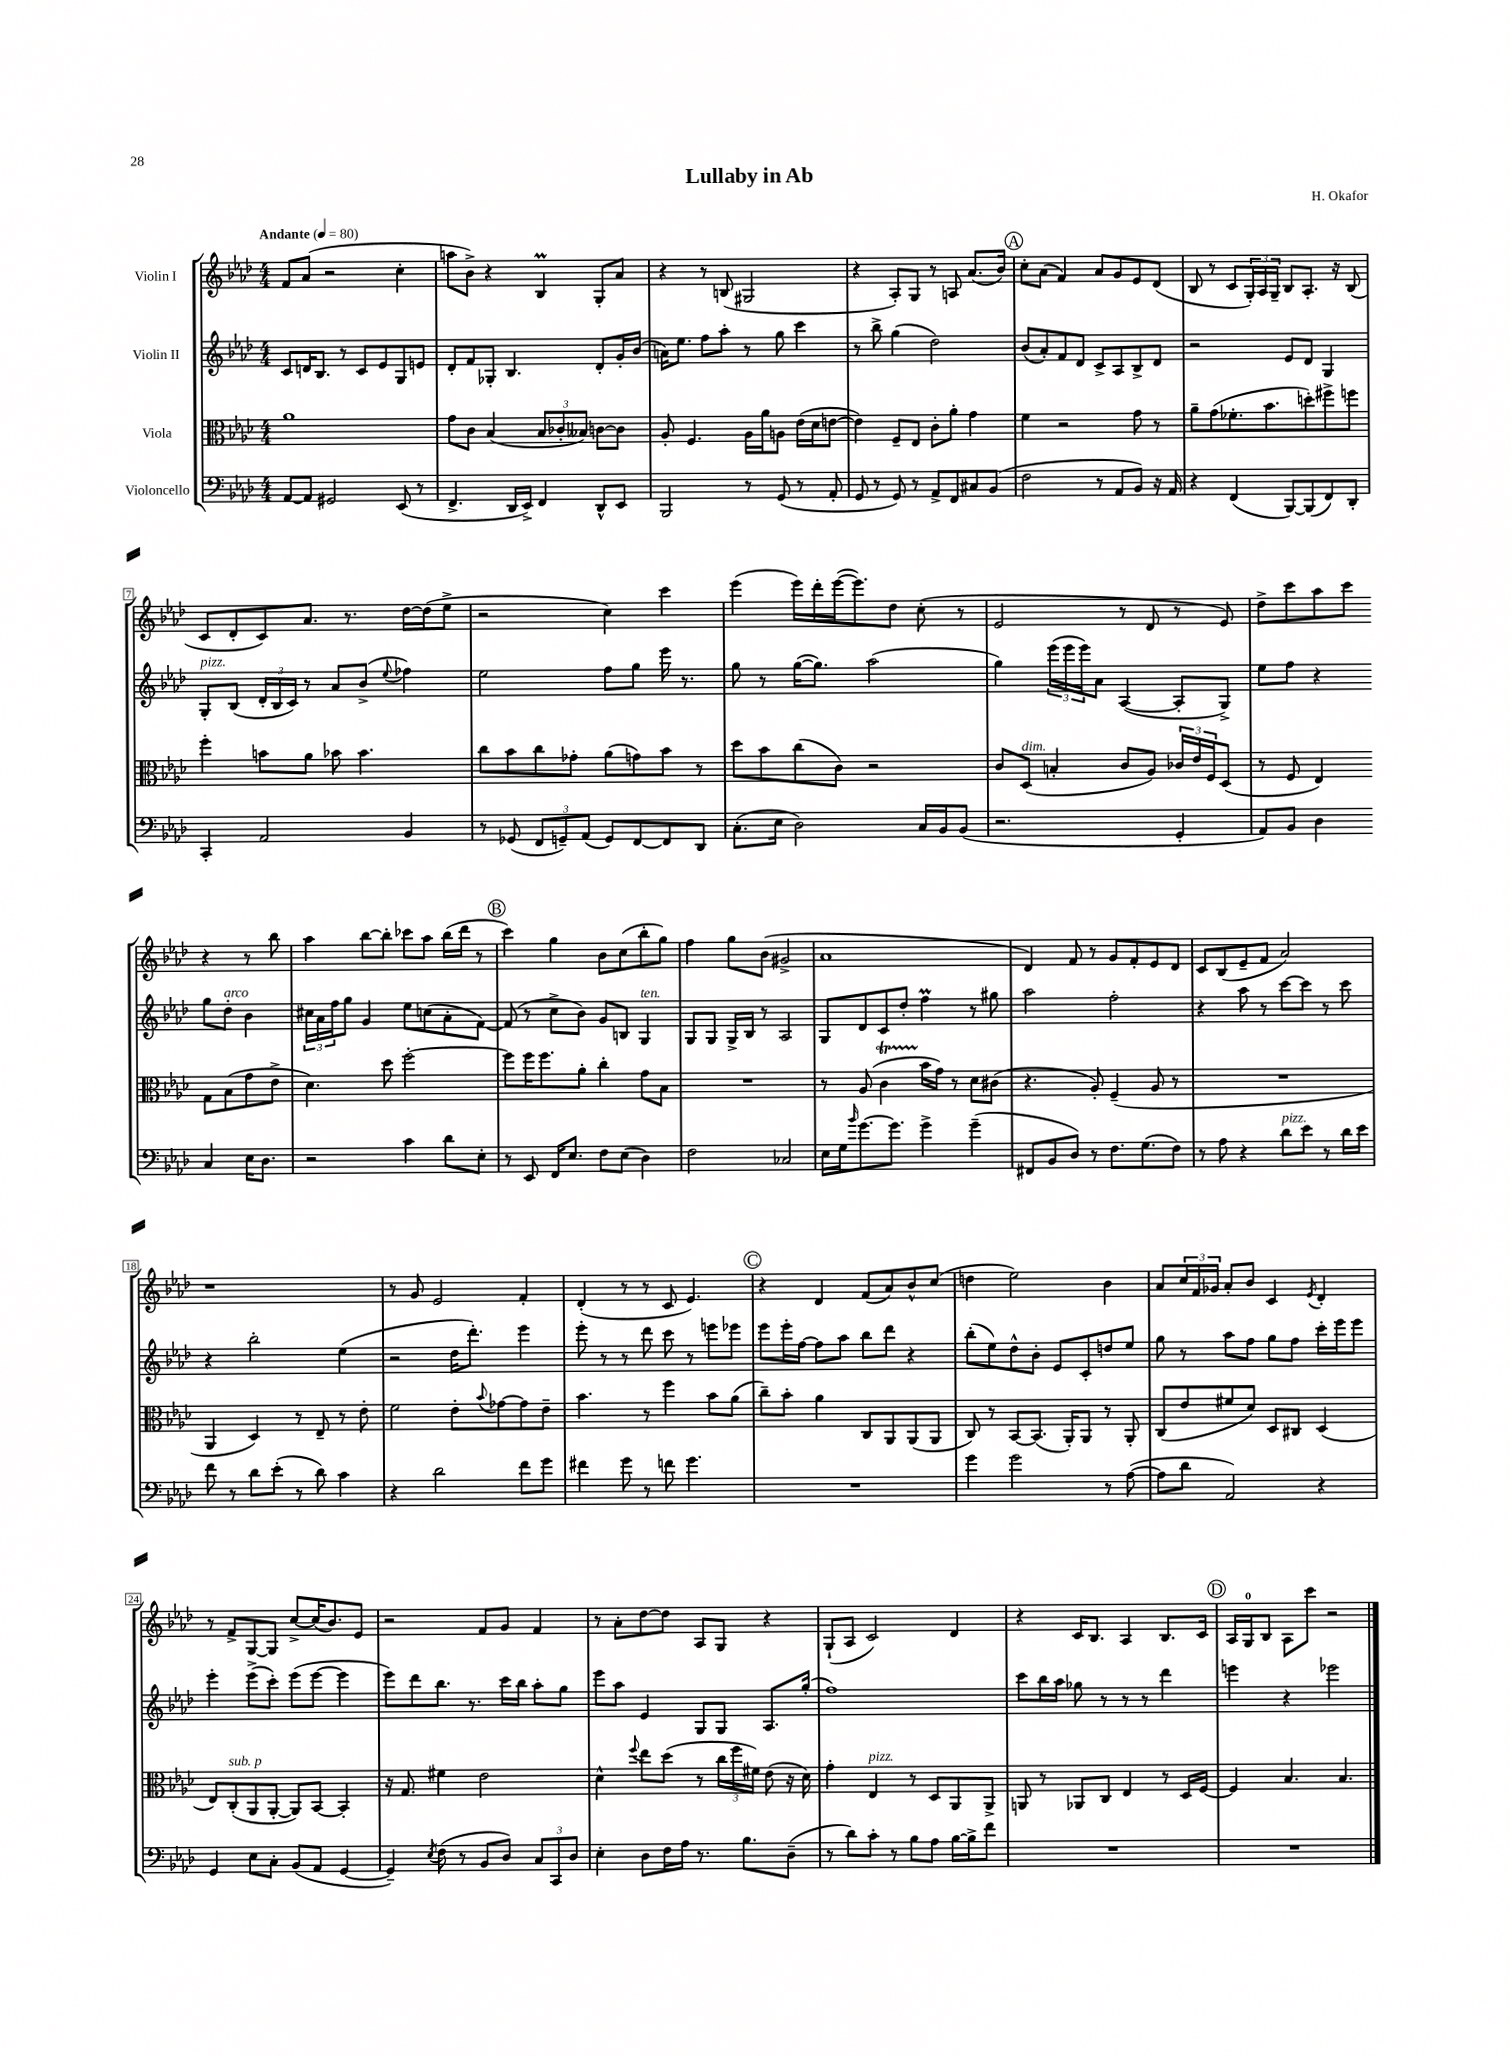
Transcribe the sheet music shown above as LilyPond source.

\header { title = "Lullaby in Ab" composer = "H. Okafor" }
<<
\new StaffGroup <<
\new Staff = "s0" \with { instrumentName = "Violin I" } {
    \clef treble \key aes \major \numericTimeSignature \time 4/4 \tempo "Andante" 4 = 80
    f'8 aes'8( r2 c''4-. |
    a''8 bes'8->) r4 bes4\prall g8-. aes'8 |
    r4 r8 b8( gis2 |
    r4 aes8-.) g8 r8 a8 aes'8.( bes'16) |
    \mark \markup { \circle "A" } c''8-. aes'8( f'4) aes'8 g'8 ees'8 des'8( |
    bes8 r8 c'8 \tuplet 3/2 { g16-.) aes16 g16-- } bes8 aes8.-. r16 bes8( |
    c'8 des'8-. c'8) aes'8. r8. des''16~ des''16( ees''8-> |
    r2 c''4) c'''4 |
    ees'''4( ees'''16) des'''16-. ees'''16~( ees'''8.) des''8 c''8-.( r8 |
    ees'2 r8 des'8 r8 ees'8) |
    des''8-> c'''8 aes''8 c'''8 r4 r8 bes''8 |
    aes''4 bes''8~ bes''8-. ces'''8 aes''8 bes''16( des'''16 r8 |
    \mark \markup { \circle "B" } c'''4) g''4 bes'8 c''8( bes''8-. g''8) |
    f''4 g''8 bes'8( gis'2-> |
    aes'1 |
    des'4) f'8 r8 g'8 f'8-. ees'8 des'8 |
    c'8 bes8( ees'8-- f'8 aes'2) |
    r1 |
    r8 g'8 ees'2 f'4-. |
    des'4-.( r8 r8 c'8 ees'4.) |
    \mark \markup { \circle "C" } r4 des'4 f'8( aes'8) bes'8-^ c''8( |
    d''4 ees''2) bes'4 |
    aes'8 \tuplet 3/2 { c''16 f'16 ges'16 } aes'8-. bes'8 c'4 \acciaccatura { ees'8 } des'4-. |
    r8 f'8-> g8~ g8 c''8~-> c''16( bes'8.) ees'8 |
    r2 f'8 g'8 f'4 |
    r8 aes'8-. des''8~ des''8 aes8 g8 r4 |
    g8-!( aes8 c'2) des'4 |
    r4 c'16 bes8. aes4 bes8. c'16 |
    \mark \markup { \circle "D" } aes16 g16-0 bes8 aes8 c'''8 r2 \bar "|." |
}
\new Staff = "s1" \with { instrumentName = "Violin II" } {
    \clef treble \key aes \major \numericTimeSignature \time 4/4
    c'8 d'16 bes8. r8 c'8 ees'8 g8 e'8 |
    des'8-. f'8 ges8-. bes4. des'8-. g'16-. bes'16( |
    a'16) ees''8. f''8 aes''8-. r8 g''8 c'''4 |
    r8 bes''8-> g''4( des''2) |
    \mark \markup { \circle "A" } bes'8( aes'8-.) f'8 des'8 c'8-> aes8 bes8-> des'8 |
    r2 ees'8 des'8 g4 |
    g8-.^\markup { \italic "pizz." } bes8( \tuplet 3/2 { des'16-. bes16 c'16) } r8 aes'8 bes'8->( \appoggiatura { ees''8 } fes''4) |
    ees''2 f''8 g''8 ees'''16 r8. |
    g''8 r8 g''16~( g''8.) aes''2( |
    g''4) \tuplet 3/2 { ees'''16( ees'''16 ees'''16) } aes'8 aes4~( aes8-. g8->) |
    ees''8 f''8 r4 g''8 des''8-.^\markup { \italic "arco" } bes'4 |
    \tuplet 3/2 { cis''16 aes'16 f''16 } g''8 g'4 ees''8 c''8( aes'8-. f'8~) |
    \mark \markup { \circle "B" } f'8( r8 c''8-> bes'8) g'8 b8 g4^\markup { \italic "ten." } |
    g8 g8 g16-> bes16 r8 aes2 |
    g8 des'8 c'8 des''8-. f''4\prall r8 gis''8 |
    aes''2 f''2-. |
    r4 aes''8 r8 c'''8~ c'''8 r8 c'''8 |
    r4 bes''2-. ees''4( |
    r2 des''16 des'''8.-.) ees'''4 |
    ees'''8-. r8 r8 des'''8 c'''8 r8 e'''8 ees'''8 |
    \mark \markup { \circle "C" } ees'''8 ees'''16-. f''16~ f''8 aes''8 bes''8 des'''8 r4 |
    bes''8-.( ees''8) des''8-^ bes'8-. ees'8 c'8-. d''8 ees''8 |
    g''8 r8 aes''8 f''8 g''8 f''8 c'''16-. ees'''16 ees'''8 |
    ees'''4-. ees'''8->( c'''8-.) ees'''8( ees'''8~ ees'''4 |
    ees'''8) des'''8 bes''8. r8. c'''16 bes''16 aes''8-. g''8 |
    ees'''8 aes''8 ees'4 g8 g8 aes8. g''16-.( |
    f''1) |
    c'''8 bes''16 aes''16 ges''8 r8 r8 r8 des'''4 |
    \mark \markup { \circle "D" } e'''4 r4 ees'''2 \bar "|." |
}
\new Staff = "s2" \with { instrumentName = "Viola" } {
    \clef alto \key aes \major \numericTimeSignature \time 4/4
    aes'1 |
    g'8 c'8 bes4( \tuplet 3/2 { bes8 ces'8-. beses8) } c'8~ c'8 |
    aes8-. f4. aes16 aes'16 a8 ees'16( des'16 e'8~ |
    e'4) f8-- ees8 c'8-. aes'8-. g'4 |
    \mark \markup { \circle "A" } f'4 r2 g'8 r8 |
    aes'8-- g'8( fes'8.-. bes'8. d''8-.) fis''8-> f''8 |
    f''4-. b'8 aes'8 bes'8 bes'4. |
    c''8 bes'8 c''8 ges'8-. aes'8( g'8) bes'8 r8 |
    des''8 bes'8 c''8( c'8) r2 |
    c'8 des8^\markup { \italic "dim." }( b4-. c'8 aes8) \tuplet 3/2 { ces'16 ees'16 f16 } des8( |
    r8 f8 ees4) g8 bes8( g'8 ees'8-> |
    des'4.) des''8 f''2~-. |
    \mark \markup { \circle "B" } f''8 f''16 f''8. aes'8-. c''4-. g'8 bes8 |
    R1 |
    r8 aes8( c'4\startTrillSpan bes'16\stopTrillSpan g'16) r8 des'8 cis'8( |
    r4. aes8-.) f4--( aes8 r8 |
    R1 |
    aes,4 des4) r8 ees8-- r8 ees'8-. |
    f'2 ees'8-. \appoggiatura { bes'8 } ges'8~ ges'8 ees'8-- |
    bes'4. r8 f''4 bes'8 aes'8( |
    \mark \markup { \circle "C" } c''8--) bes'8-. aes'4 c8 aes,8 aes,8( aes,8 |
    c8) r8 bes,8~ bes,8.( aes,16-.) aes,8 r8 aes,8-. |
    c8( ees'8 fis'8 des'8) des8 cis8 des4( |
    ees8) c8-.^\markup { \italic "sub. p" }( aes,8 aes,8~-. aes,8) bes,8~ bes,4-. |
    r16 g8. fis'4 ees'2 |
    des'4-^ \appoggiatura { f''8 } ees''8 des''8( r8 \tuplet 3/2 { c''16 f''16 fis'16) } ees'8( r16 des'16) |
    g'4-. ees4^\markup { \italic "pizz." } r8 des8 aes,8 aes,8-> |
    a,8 r8 aes,8 c8 ees4 r8 des16 f16~ |
    \mark \markup { \circle "D" } f4 bes4. bes4. \bar "|." |
}
\new Staff = "s3" \with { instrumentName = "Violoncello" } {
    \clef bass \key aes \major \numericTimeSignature \time 4/4
    aes,8~ aes,8 gis,2 ees,8( r8 |
    f,4.-> des,16 ees,16->) f,4 des,8-^ ees,8 |
    bes,,2 r8 g,8( r8 aes,8-. |
    g,8 r8 g,8) r8 aes,8-> f,8 cis8 bes,8( |
    \mark \markup { \circle "A" } f2 r8 aes,8 bes,8) r16 aes,16 |
    r4 f,4( bes,,8~) bes,,8( f,8) des,8-. |
    c,4-. aes,2 bes,4 |
    r8 ges,8( \tuplet 3/2 { f,8 g,8--) aes,8( } g,8) f,8~ f,8 des,8 |
    c8.-.( ees16 des2) c16 bes,16 bes,8( |
    r2. g,4-. |
    aes,8) bes,8 des4 c4 ees16 des8. |
    r2 c'4 des'8 ees8-. |
    \mark \markup { \circle "B" } r8 ees,8 f,16 ees8. f8 ees8( des4) |
    f2 ces2 |
    ees16 g16 \grace { bes'16 } g'8.~ g'8. g'4-> g'4--( |
    fis,8 bes,8 des8) r8 f8. g8.( f8) |
    r8 aes8 r4 des'8^\markup { \italic "pizz." } ees'8 r8 des'16 ees'16 |
    f'8 r8 des'8 ees'8-.( r8 des'8) c'4 |
    r4 des'2 f'8 g'8 |
    fis'4 g'8 r8 f'8 g'4. |
    \mark \markup { \circle "C" } R1 |
    g'4 g'2 r8 aes8~( |
    aes8 des'8 aes,2) r4 |
    g,4 ees8 c8-. bes,8( aes,8 g,4~ |
    g,4--) \acciaccatura { ees8 } f8( r8 bes,8 des8) \tuplet 3/2 { c8 c,8 des8 } |
    ees4-. des8 f16 aes16 r8. bes8. des8--( |
    r8 des'8) c'8-. r8 bes8 aes8 bes16~ bes16-> f'8 |
    R1 |
    \mark \markup { \circle "D" } R1 \bar "|." |
}
>>
>>
\layout { \context { \Score \override BarNumber.stencil = #(make-stencil-boxer 0.1 0.3 ly:text-interface::print) } }
